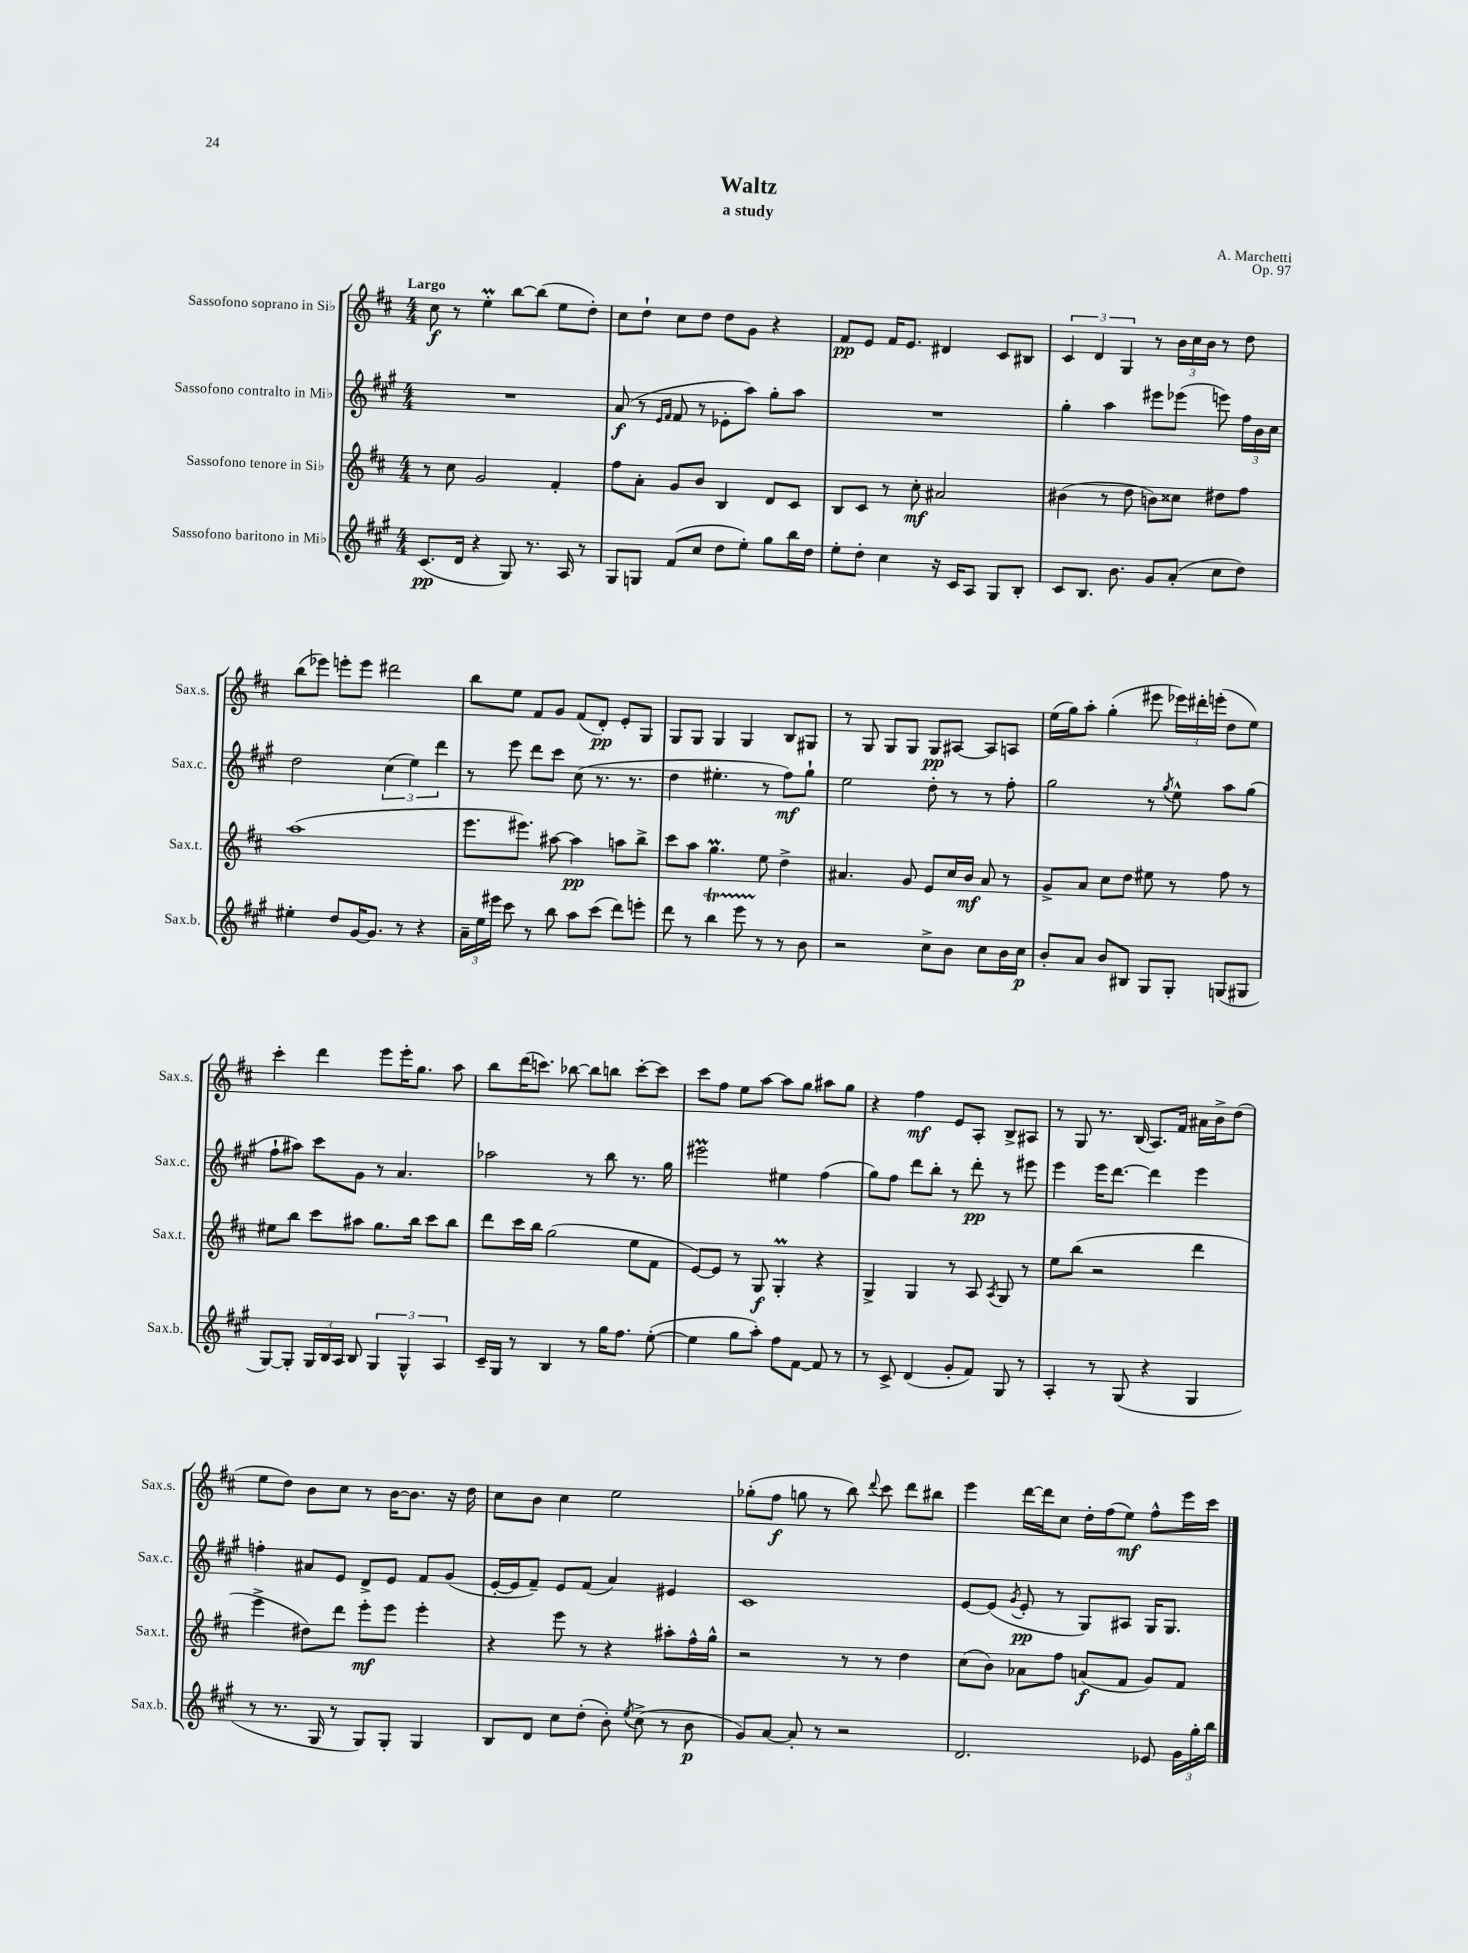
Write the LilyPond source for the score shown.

\header { title = "Waltz" composer = "A. Marchetti" subtitle = "a study" opus = "Op. 97" }
<<
\new StaffGroup <<
\new Staff = "s0" \with { instrumentName = "Sassofono soprano in Sib" shortInstrumentName = "Sax.s." } {
    \clef treble \key d \major \numericTimeSignature \time 4/4 \tempo "Largo"
    \autoBeamOff cis''8\f r8 e''4-.\prall b''8[~ b''8]( e''8[ d''8]-.) |
    cis''8[ d''8]-! cis''8[ d''8] d''8[ g'8] r4 |
    fis'8[\pp e'8] fis'16[ e'8.] dis'4 cis'8[ bis8] |
    \tuplet 3/2 { cis'4 d'4 g4 } r8 \tuplet 3/2 { b'16[ cis''16 b'16] } r8 d''8 |
    b''8[( ees'''8]) e'''8[-. e'''8] dis'''2 |
    b''8[ e''8] fis'8[ g'8] fis'8[( d'8]-.\pp) e'8[-. g8] |
    g8[ g8] g4 g4 b8[ gis8] |
    r8 g8 g8[ g8] g8[\pp ais8]~ ais8[ a8] |
    e''16[( g''16) a''8]-. g''4-.( eis'''8 \tuplet 3/2 { ees'''16[) dis'''16-. e'''16]-.( } d''8[ e''8]) |
    cis'''4-. d'''4 e'''8[ e'''16-. g''8.] a''8 |
    b''8[ d'''16( c'''8.]) bes''8~ bes''8[ b''8] c'''8[~-. c'''8] |
    cis'''8[ fis''8] e''8[ a''8]~ a''8[ g''8] ais''8[ g''8] |
    r4 fis''4\mf e'8[ a8]-. b8[-> ais8] |
    r8 g8 r8. b16( a8.[) fis'16] ais'16[ b'16-> d''8]( |
    e''8[ d''8]) b'8[ cis''8] r8 b'16[~ b'8.] r16 d''16 |
    cis''8[ b'8] cis''4 e''2 |
    ges''8[-.( fis''8]\f g''8 r8 b''8) \appoggiatura { d'''8 } cis'''8 d'''8[ bis''8] |
    e'''4 d'''16[~ d'''16 cis''8] d''16[-. fis''16( e''8]\mf) fis''8[-^ e'''16 cis'''16] \bar "|." |
}
\new Staff = "s1" \with { instrumentName = "Sassofono contralto in Mib" shortInstrumentName = "Sax.c." } {
    \clef treble \key a \major \numericTimeSignature \time 4/4
    \autoBeamOff R1 |
    a'8\f( r8 \grace { e'16[ fis'16] } fis'8 r8 ees'8[-. a''8]) gis''8[-. a''8] |
    R1 |
    gis''4-. a''4 eis'''8[ ees'''8]( e'''8) \tuplet 3/2 { fis''16[ b'16 cis''16] } |
    d''2 \tuplet 3/2 { cis''4( e''4) d'''4 } |
    r8 e'''8 d'''8[ cis'''8] cis''8( r8. r8. |
    d''4 eis''4.-. r8 fis''8[\mf) gis''8]-! |
    e''2 d''8-. r8 r8 fis''8-. |
    gis''2 r8 \acciaccatura { gis''8 } e''8-^ a''8[ gis''8]( |
    fis''8[-! ais''8]) cis'''8[ gis'8] r8 a'4. |
    aes''2 r8 b''8 r8. gis''16 |
    eis'''2\prall eis''4 fis''4( |
    gis''8[) fis''8] d'''8[ b''8]-. r8 d'''8-.\pp r8 eis'''8 |
    e'''4 e'''16[ d'''8.]~ d'''4 e'''4 |
    f''4-. ais'8[ e'8] d'8[-> e'8] fis'8[ gis'8]( |
    e'16[~-. e'16 fis'8]--) e'8[ fis'8]( a'4) eis'4 |
    cis'1 |
    e'8[~ e'8]( \acciaccatura { gis'8 } e'8-.\pp r8 gis8[) ais8] gis16[ gis8.] \bar "|." |
}
\new Staff = "s2" \with { instrumentName = "Sassofono tenore in Sib" shortInstrumentName = "Sax.t." } {
    \clef treble \key d \major \numericTimeSignature \time 4/4
    \autoBeamOff r8 cis''8 g'2 fis'4-. |
    fis''8[ a'8]-. g'8[ b'8] b4 d'8[ cis'8] |
    b8[ cis'8] r8 cis''8-.\mf ais'2 |
    bis'4( r8 d''8 b'8[) cisis''8] dis''8[ fis''8] |
    a''1( |
    e'''8.[ eis'''8.]) ais''8~ ais''4\pp a''8[ b''8]-> |
    cis'''8[ a''8] g''4.\prall e''8 d''4-> |
    ais'4. g'8 e'8[ cis''16 b'16]\mf ais'8 r8 |
    g'8[-> a'8] cis''8[ d''8] eis''8 r8 fis''8 r8 |
    eis''8[ b''8] cis'''8[ ais''8] g''8.[ b''16] cis'''8[ b''8] |
    d'''8[ cis'''16 b''16] g''2( e''8[ fis'8] |
    e'8[~) e'8] r8 g8\f g4-.\prall r4 |
    g4-> g4 r8 a8 \acciaccatura { a8 } g8 r8 |
    e''8[ b''8]( r2 d'''4 |
    e'''4-> dis''8[) d'''8] e'''8[-.\mf e'''8] e'''4-. |
    r4 e'''8 r8 r4 ais''8[-. fis''16-^ g''16]-^ |
    r2 r8 r8 d''4 |
    cis''8[( b'8]) aes'8[ fis''8] a'8[\f( fis'8] g'8[) fis'8] \bar "|." |
}
\new Staff = "s3" \with { instrumentName = "Sassofono baritono in Mib" shortInstrumentName = "Sax.b." } {
    \clef treble \key a \major \numericTimeSignature \time 4/4
    \autoBeamOff cis'8.[\pp( d'16] r4 gis8) r8. a16 r8 |
    gis8[ g8] fis'8[( cis''8] d''8[ e''8]-.) gis''8[ b''16 d''16] |
    e''8[-. d''8]-. cis''4 r16 cis'16[ a8] gis8[ b8]-. |
    cis'8[ b8.] b'8. gis'8[ a'8]-.( cis''8[ d''8]) |
    eis''4-. d''8[ gis'16~ gis'8.] r8 r4 |
    \tuplet 3/2 { a'16[-- e''16 eis'''16] } cis'''8 r8 b''8 a''8[ cis'''8]( d'''8[) e'''8]-. |
    d'''8 r8 b''4\startTrillSpan e'''8 r8\stopTrillSpan r8 b'8 |
    r2 cis''8[-> b'8] cis''8[ b'16 cis''16]\p |
    b'8[-. a'8] b'8[ bis8] gis8[ gis8]-. g8[( gis8] |
    gis8[~) gis8]-. \tuplet 3/2 { gis16[ b16 a16] } b8 \tuplet 3/2 { gis4 gis4-^ a4 } |
    cis'16[-- gis16] r8 b4 r8 gis''16[ fis''8.] e''8~-.( |
    e''4 gis''8[ a''8]-.) fis''8[ fis'8]~ fis'8 r8 |
    r8 cis'8-> d'4( gis'8[-. fis'8]) gis8 r8 |
    a4-. r8 gis8( r4 gis4 |
    r8 r8. gis16 r8 gis8[) gis8]-. gis4 |
    b8[ d'8] cis''8[ d''8]-.( b'8-.) \acciaccatura { e''8 } cis''8->( r8 b'8\p |
    gis'8[) a'8]~ a'8-. r8 r2 |
    d'2. ees'8 \tuplet 3/2 { gis'16[ gis''16-. b''16] } \bar "|." |
}
>>
>>
\layout { \context { \Score \remove "Bar_number_engraver" } }
